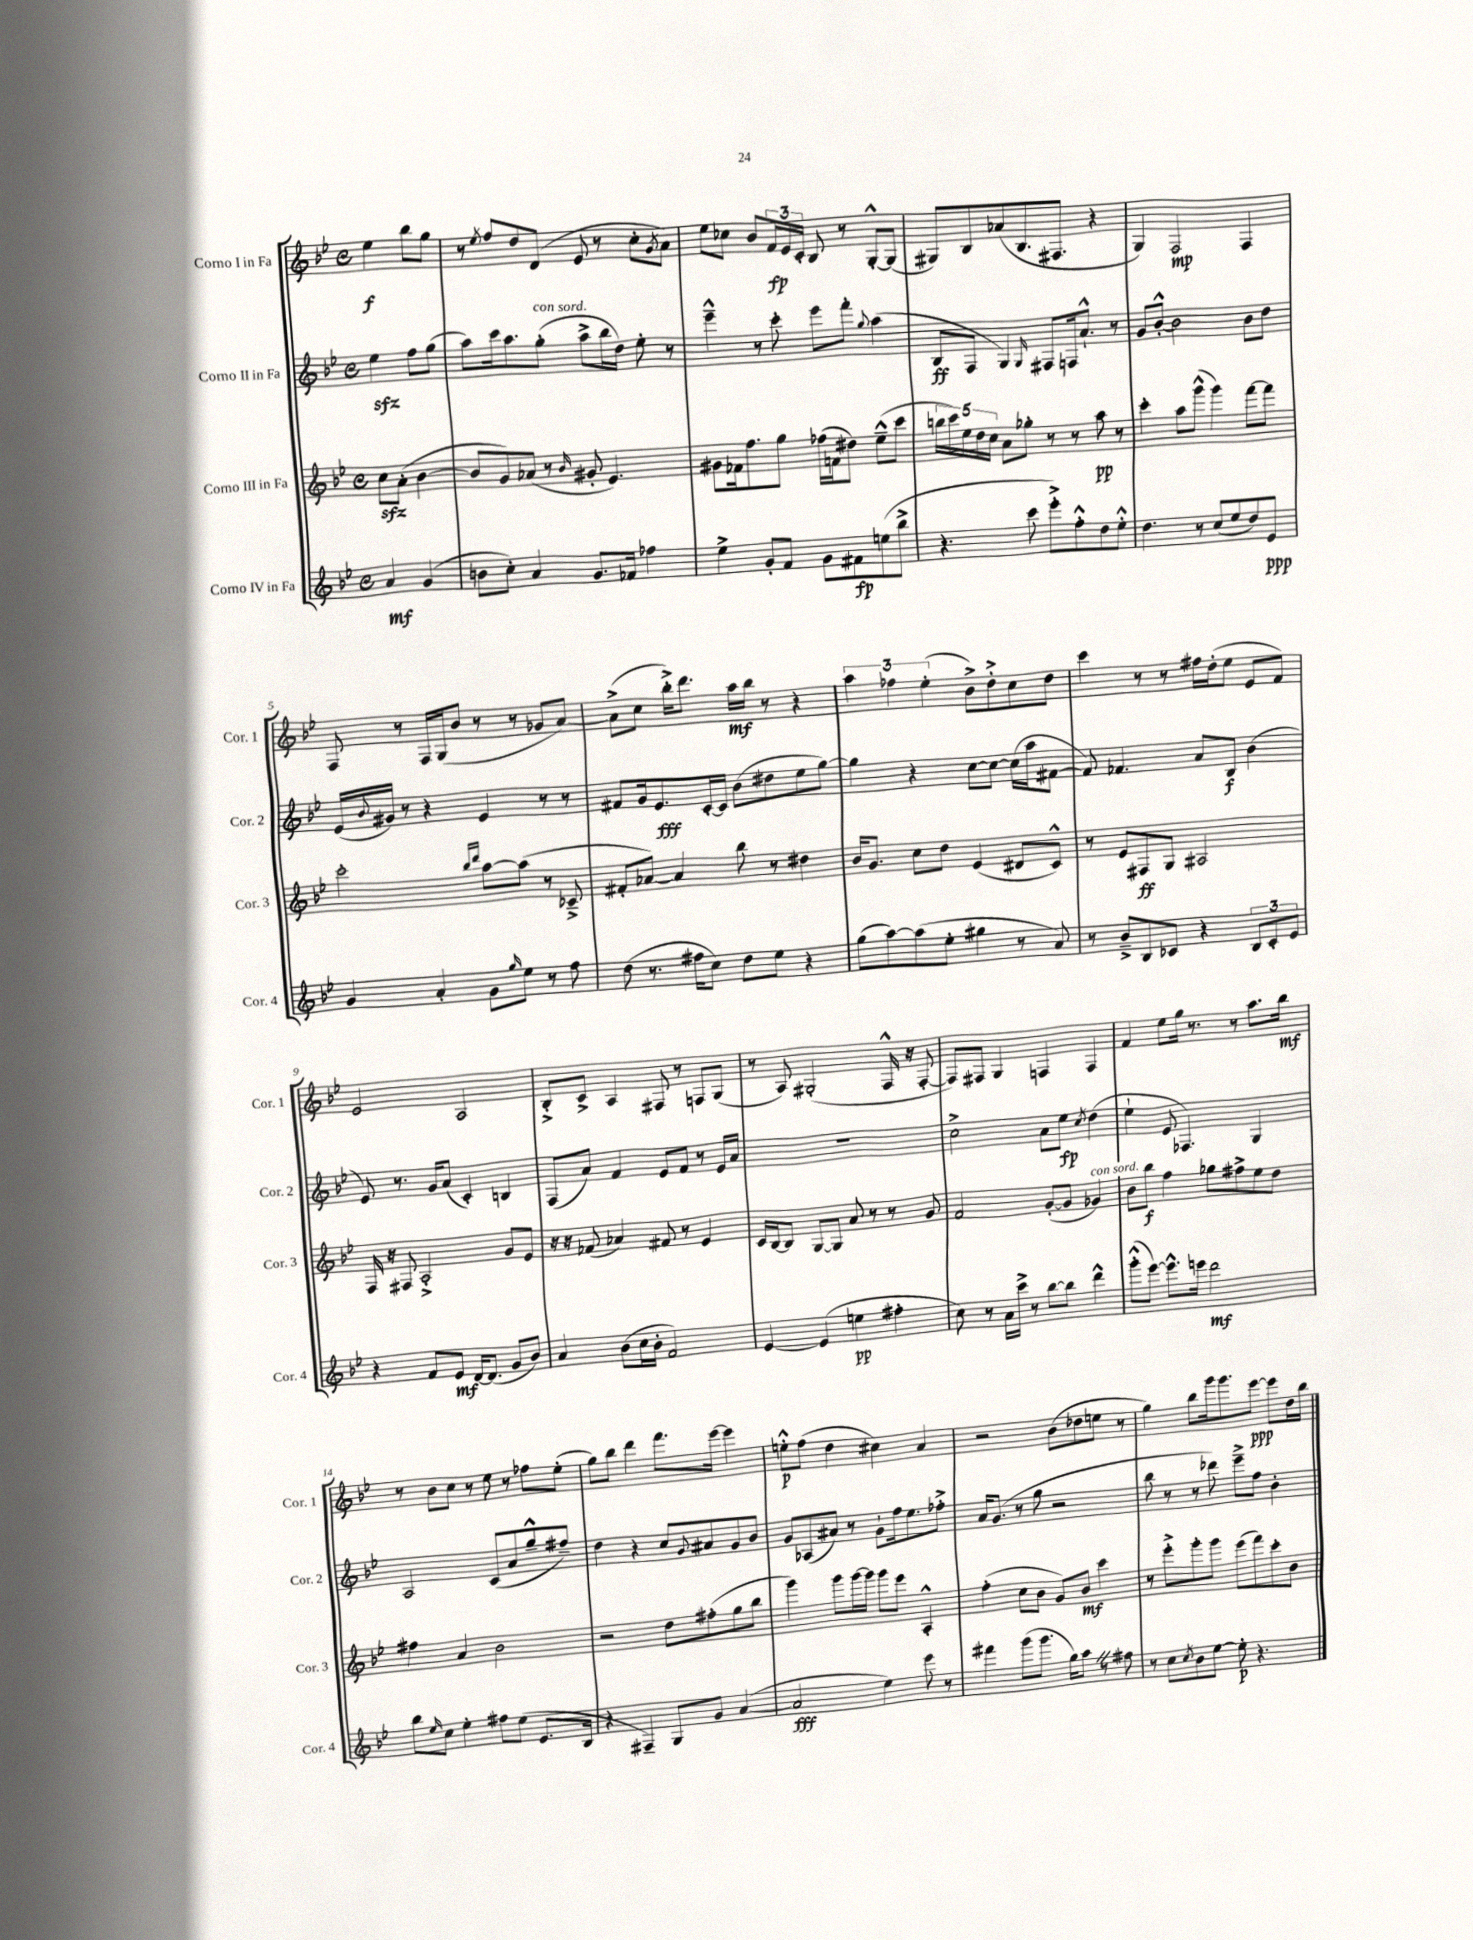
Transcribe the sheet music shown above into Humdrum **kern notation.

**kern	**dynam	**kern	**dynam	**kern	**dynam	**kern	**dynam
*part4	*part4	*part3	*part3	*part2	*part2	*part1	*part1
*staff4	*staff4	*staff3	*staff3	*staff2	*staff2	*staff1	*staff1
*I"Corno IV in Fa	*	*I"Corno III in Fa	*	*I"Corno II in Fa	*	*I"Corno I in Fa	*
*I'Cor. 4	*	*I'Cor. 3	*	*I'Cor. 2	*	*I'Cor. 1	*
*clefG2	*	*clefG2	*	*clefG2	*	*clefG2	*
*k[b-e-]	*	*k[b-e-]	*	*k[b-e-]	*	*k[b-e-]	*
*M4/4	*	*M4/4	*	*M4/4	*	*M4/4	*
*met(c)	*	*met(c)	*	*met(c)	*	*met(c)	*
=	=	=	=	=	=	=	=
4a/	mf	8cczz\L	.	4ee-zz\	.	4ee-\	f
.	.	(8a'\J	.	.	.	.	.
(4g/	.	[4b-\	.	8ff\L	.	8bb-\L	.
.	.	.	.	(8gg\J	.	8gg\J	.
=1	=1	=1	=1	=1	=1	=1	=1
8bn\L	.	8b-/L]	.	8aa\L)	.	8r	.
.	.	.	.	.	.	8qee-/	.
8cc'\J)	.	8g/)	.	16ccc\k	.	8ff/L	.
.	.	.	.	8.aa\	.	.	.
4a/	.	(8a-X/J	.	.	.	8dd/	.
!	!	!	!	!LO:TX:a:i:t=con sord.	!	!	!
.	.	8r	.	(8gg'\J	.	(8d/J	.
.	.	16qqb-/	.	.	.	.	.
8.g/L	.	8g#X'/	.	8aa^\L	.	8e-/	.
.	.	4.e-/)	.	16bb-\L	.	8r	.
16f-X/Jk	.	.	.	16dd\JJ)	.	.	.
4ff-X\	.	.	.	8ee-'\	.	8cc'\L	.
.	.	.	.	.	.	8qg/	.
.	.	.	.	8r	.	8a\J)	.
=2	=2	=2	=2	=2	=2	=2	=2
4ee-^\	.	8g#X\L	.	4eee-~^^\	.	8ee-\L	.
.	.	16f-X\k	.	.	.	8cc-X\J	.
.	.	8.ff\	.	.	.	.	.
8g'/L	.	.	.	8r	.	8b-/L	.
8f/J	.	8gg\J	.	8ccc'\	.	24f/L	fp
.	.	.	.	.	.	24e-/	.
.	.	.	.	.	.	24c'/JJ	.
8g\L	.	(16ff-X\LL	.	8eee-\L	.	8B-/	.
.	.	16fn\J	.	.	.	.	.
8f#X\	fp	8dd#X\J)	.	8fff'\J	.	8r	.
.	.	.	.	8qqgg/	.	.	.
(8een\	.	(8ee-~^^\L	.	(4aa\	.	[8G'^^/L	.
8bb-^\J	.	8ccc\J	.	.	.	(8G/J]	.
=3	=3	=3	=3	=3	=3	=3	=3
4.r	.	20bbn\LL	.	8B-/L	ff	8G#X/L)	.
.	.	20ccc\)	.	.	.	.	.
.	.	20ee-\	.	.	.	.	.
.	.	.	.	8F/J	.	8B-/	.
.	.	20dd\	.	.	.	.	.
.	.	20cc\JJ	.	.	.	.	.
.	.	8a\L	.	4G/)	.	(8a-X/	.
8ccc\	.	8gg-X'\J	.	.	.	8.B-/	.
.	.	.	.	16qqG/	.	.	.
8eee-'^\L)	.	8r	.	8F#X/L	.	.	.
.	.	.	.	.	.	8.F#X/J	.
8ff'^^\	.	8r	.	16Fn/k	.	.	.
.	.	.	.	8.a`^^/J	.	.	.
8dd\	.	8aa\	pp	.	.	4r	.
8ee-'^^\J	.	8r	.	8r	.	.	.
=4	=4	=4	=4	=4	=4	=4	=4
4.dd\	.	4ccc'\	.	8g/L	.	4G/)	.
.	.	.	.	[8b-'^^/J	.	.	.
.	.	8aa\L	.	2b-\]	.	2F/	mp
8r	.	(8ggg^^\J	.	.	.	.	.
(8cc/L	.	4ggg\)	.	.	.	.	.
8ee-/	.	.	.	.	.	.	.
8dd/)	.	[8fff\L	.	8b-\L	.	4F/	.
8e-/J	ppp	8fff\J]	.	8dd\J	.	.	.
!!LO:LB:g=z
=5	=5	=5	=5	=5	=5	=5	=5
4g/	.	2ccc'\	.	(16e-/LL	.	8F/	.
.	.	.	.	8qqb-/	.	.	.
.	.	.	.	16g#X/JJ)	.	.	.
.	.	.	.	8r	.	8r	.
4a'/	.	.	.	4r	.	16F/LL	.
.	.	.	.	.	.	(16G/J	.
.	.	.	.	.	.	8b-/J	.
.	.	16qqbb-/LL	.	.	.	.	.
.	.	16qqddd/JJ	.	.	.	.	.
8g\L	.	[8aa\L	.	4e-/	.	8r	.
16qqgg/	.	.	.	.	.	.	.
8ee-\J	.	(8aa\J]	.	.	.	8r	.
8r	.	8r	.	8r	.	8g-X/L	.
8ff\	.	8c-X~^/	.	8r	.	[8a/J)	.
=6	=6	=6	=6	=6	=6	=6	=6
(8dd\	.	8f#X'/L	.	8f#X/L	.	(8a^\L]	.
8.r	.	[8a-X/J)	.	16g/k	.	8cc\J	.
.	.	.	.	8.e-/	fff	.	.
.	.	4a-/]	.	.	.	16bb-'^\KL)	.
16ff#X\KL	.	.	.	.	.	8.ddd\J	.
8cc\J)	.	.	.	[16c'/L	.	.	.
.	.	.	.	16c/JJ]	.	.	.
8dd\L	.	8bb-\	.	(8b-\L	.	16aa\LL	mf
.	.	.	.	.	.	16bb-\JJ	.
8ee-\J	.	8r	.	8dd#X\	.	8r	.
4r	.	4dd#X\	.	8ee-\	.	4r	.
.	.	.	.	[8gg\J)	.	.	.
=7	=7	=7	=7	=7	=7	=7	=7
(8gg\L	.	16b-/KL	.	4gg\]	.	6aa\	.
.	.	8.g/J	.	.	.	.	.
[8aa\)	.	.	.	.	.	.	.
.	.	.	.	.	.	6ff-X\	.
(8aa\]	.	8cc\L	.	4r	.	.	.
.	.	.	.	.	.	(6ee-'\	.
8ee-'\J	.	8dd\J	.	.	.	.	.
4gg#X\	.	(4e-/	.	[8cc\L	.	8b-^\L)	.
.	.	.	.	8cc\J_	.	8dd'^\	.
8r	.	8d#X/L	.	(16cc\LL]	.	8cc\	.
.	.	.	.	16aa\J	.	.	.
8a/)	.	8c^^/J)	.	[8f#X\J	.	8dd\J	.
=8	=8	=8	=8	=8	=8	=8	=8
8r	.	8r	.	8f#/])	.	4ccc\	.
8b-~^/L	.	8e-/L	.	4.f-X/	.	.	.
8B-/	.	8F#X/	ff	.	.	8r	.
8c-X/J	.	8G/J	.	.	.	8r	.
4r	.	2A#X/	.	8a/L	.	16ff#X\LL	.
.	.	.	.	.	.	(16dd'\J	.
.	.	.	.	8B-/J	f	8ee-\J	.
12B-/L	.	.	.	(4b-\	.	8e-/L	.
12c-'/	.	.	.	.	.	.	.
.	.	.	.	.	.	8f/J)	.
12e-/J	.	.	.	.	.	.	.
!!LO:LB:g=z
=9	=9	=9	=9	=9	=9	=9	=9
4r	.	16F/	.	8e-/)	.	2e-/	.
.	.	16r	.	.	.	.	.
.	.	8F#X/	.	8.r	.	.	.
8f/L	.	2A'^/	.	.	.	.	.
.	.	.	.	16g/KL	.	.	.
8e-/J	mf	.	.	(8a/J	.	.	.
[16d/KL	.	.	.	4c'/)	.	2A/	.
(8.d/J]	.	.	.	.	.	.	.
8g/L	.	8g/L	.	4Bn/	.	.	.
8b-/J)	.	8e-/J	.	.	.	.	.
=10	=10	=10	=10	=10	=10	=10	=10
4a/	.	16r	.	(8F/L	.	8B-'^/L	.
.	.	16r	.	.	.	.	.
.	.	(8f-X/	.	8a/J)	.	8c^/J	.
(8b-\L	.	4a-X/)	.	4f/	.	4A/	.
16cc\L	.	.	.	.	.	.	.
16b-'\JJ	.	.	.	.	.	.	.
2f/)	.	8f#X/	.	8e-/L	.	8F#X/	.
.	.	8r	.	8f/J	.	8r	.
.	.	4e-/	.	8r	.	8Fn/L	.
.	.	.	.	16e-/LL	.	(8G/J	.
.	.	.	.	16a/JJ	.	.	.
=11	=11	=11	=11	=11	=11	=11	=11
[4e-/	.	16c/LL	.	1r	.	8r	.
.	.	[16B-/J	.	.	.	.	.
.	.	8B-/J]	.	.	.	8A/)	.
(4e-/]	.	[8G/L	.	.	.	(2G#X'/	.
.	.	8G/J]	.	.	.	.	.
4een\	pp	8a/	.	.	.	.	.
.	.	8r	.	.	.	.	.
4ff#X'\	.	8r	.	.	.	16F^^/	.
.	.	.	.	.	.	16r	.
.	.	8g/	.	.	.	[8F'/	.
=12	=12	=12	=12	=12	=12	=12	=12
8cc\)	.	2f/	.	2cc^\	.	8F/L])	.
8r	.	.	.	.	.	8F#X/J	.
16a\LL	.	.	.	.	.	4G/	.
16ccc^\JJ	.	.	.	.	.	.	.
8r	.	.	.	.	.	.	.
[8bb-\L	.	([8g'/L	.	8a\L	.	4Fn/	.
8bb-\J]	.	8g/J]	.	8ee-\J	fp	.	.
.	.	.	.	8qcc/	.	.	.
!	!	!LO:TX:a:i:t=con sord.	!	!	!	!	!
4ddd^^\	.	4g-X/)	.	(4dd\	.	4F/	.
=13	=13	=13	=13	=13	=13	=13	=13
(8ggg'^^\L	.	8b-\L	.	4ee-`\	.	4f/	.
[8eee-\J)	.	8bb-\J	f	.	.	.	.
8.eee-^^\L]	.	4ff\	.	8e-/	.	8ee-\L	.
.	.	.	.	4.F-X/)	.	16gg\Jk	.
16eeen\Jk	.	.	.	.	.	8.r	.
2ddd\	mf	8gg-X\L	.	.	.	.	.
.	.	8ff#X^\	.	.	.	8r	.
.	.	8ee-\	.	4G/	.	8.aa\L	.
.	.	8dd\J	.	.	.	.	.
.	.	.	.	.	.	16bb-\Jk	mf
!!LO:LB:g=z
=14	=14	=14	=14	=14	=14	=14	=14
8bb-\L	.	4ff#X\	.	2A/	.	8r	.
16qqee-/	.	.	.	.	.	.	.
8cc\J	.	.	.	.	.	8b-\L	.
4ee-'\	.	4a/	.	.	.	8cc\J	.
.	.	.	.	.	.	8r	.
8ff#X\L	.	2b-\	.	(8c/L	.	8ee-\	.
(8ee-\J	.	.	.	8a/	.	8r	.
8.e-/L	.	.	.	8gg~^^/	.	8ff-X\L	.
.	.	.	.	8ff#X~/J)	.	(8ee-'\J	.
16B-/Jk	.	.	.	.	.	.	.
=15	=15	=15	=15	=15	=15	=15	=15
4r	.	2r	.	4dd\	.	8gg\L)	.
.	.	.	.	.	.	8bb-\J	.
4F#X~/)	.	.	.	4r	.	4ddd\	.
8G/L	.	8dd\L	.	8cc/L	.	8.fff\L	.
.	.	.	.	8qqg/	.	.	.
8g/J	.	(8ff#X'\	.	8a#X/	.	.	.
.	.	.	.	.	.	[16eee-\Jk	.
([4a/	.	8gg\	.	8g/	.	4eee-\]	.
.	.	8bb-\J	.	8b-/J	.	.	.
=16	=16	=16	=16	=16	=16	=16	=16
2a/]	fff	4ggg\)	.	8g/L	.	8een'^^\L	p
.	.	.	.	(8A-X/	.	(8ff\J	.
.	.	8ggg\L	.	8a#X/J)	.	4dd\	.
.	.	[16ggg\L	.	8r	.	.	.
.	.	16ggg\JJ]	.	.	.	.	.
4ee-\)	.	8ggg\L	.	8g`\L	.	4cc#X\)	.
.	.	8eee-\J	.	16ff\k	.	.	.
.	.	.	.	8.ee-\	.	.	.
8eee-\	.	4A'^^/	.	.	.	4a/	.
8r	.	.	.	8ff-X'^\J	.	.	.
=17	=17	=17	=17	=17	=17	=17	=17
4fff#X\	.	(4ff'\	.	16a/KL	.	2r	.
.	.	.	.	(8.g/J	.	.	.
(8ggg\L	.	8cc\L	.	8r	.	.	.
8.ggg\J	.	8b-\J	.	8gg\	.	.	.
.	.	8g/L)	.	2r	.	(8b-\L	.
16gg\KL)	.	.	.	.	.	.	.
8aaZ\J	.	8b-/J	mf	.	.	8dd-X\	.
8r	.	4ccc\	.	.	.	8een\J	.
8ff#X\	.	.	.	.	.	8r	.
=18	=18	=18	=18	=18	=18	=18	=18
8r	.	8r	.	8bb-\	.	4gg\)	.
8cc\L	.	8eee-'^\L	.	8r	.	.	.
8qcc/	.	.	.	.	.	.	.
8b-\	.	8ggg'\	.	8r	.	8bb-\L	.
[8ee-\J	.	8ggg\J	.	8ddd-X\)	.	16ggg\k	.
.	.	.	.	.	.	8.ggg\	.
8ee-'\]	p	(8eee-\L	.	8eee-~^\L	.	.	.
4.r	.	8fff\)	.	8ff\J	.	[8eee-\J	ppp
.	.	8ccc'\	.	4b-'\	.	8eee-\L]	.
.	.	8b-\J	.	.	.	16dd\L	.
.	.	.	.	.	.	16bb-\JJ	.
==	==	==	==	==	==	==	==
*-	*-	*-	*-	*-	*-	*-	*-
